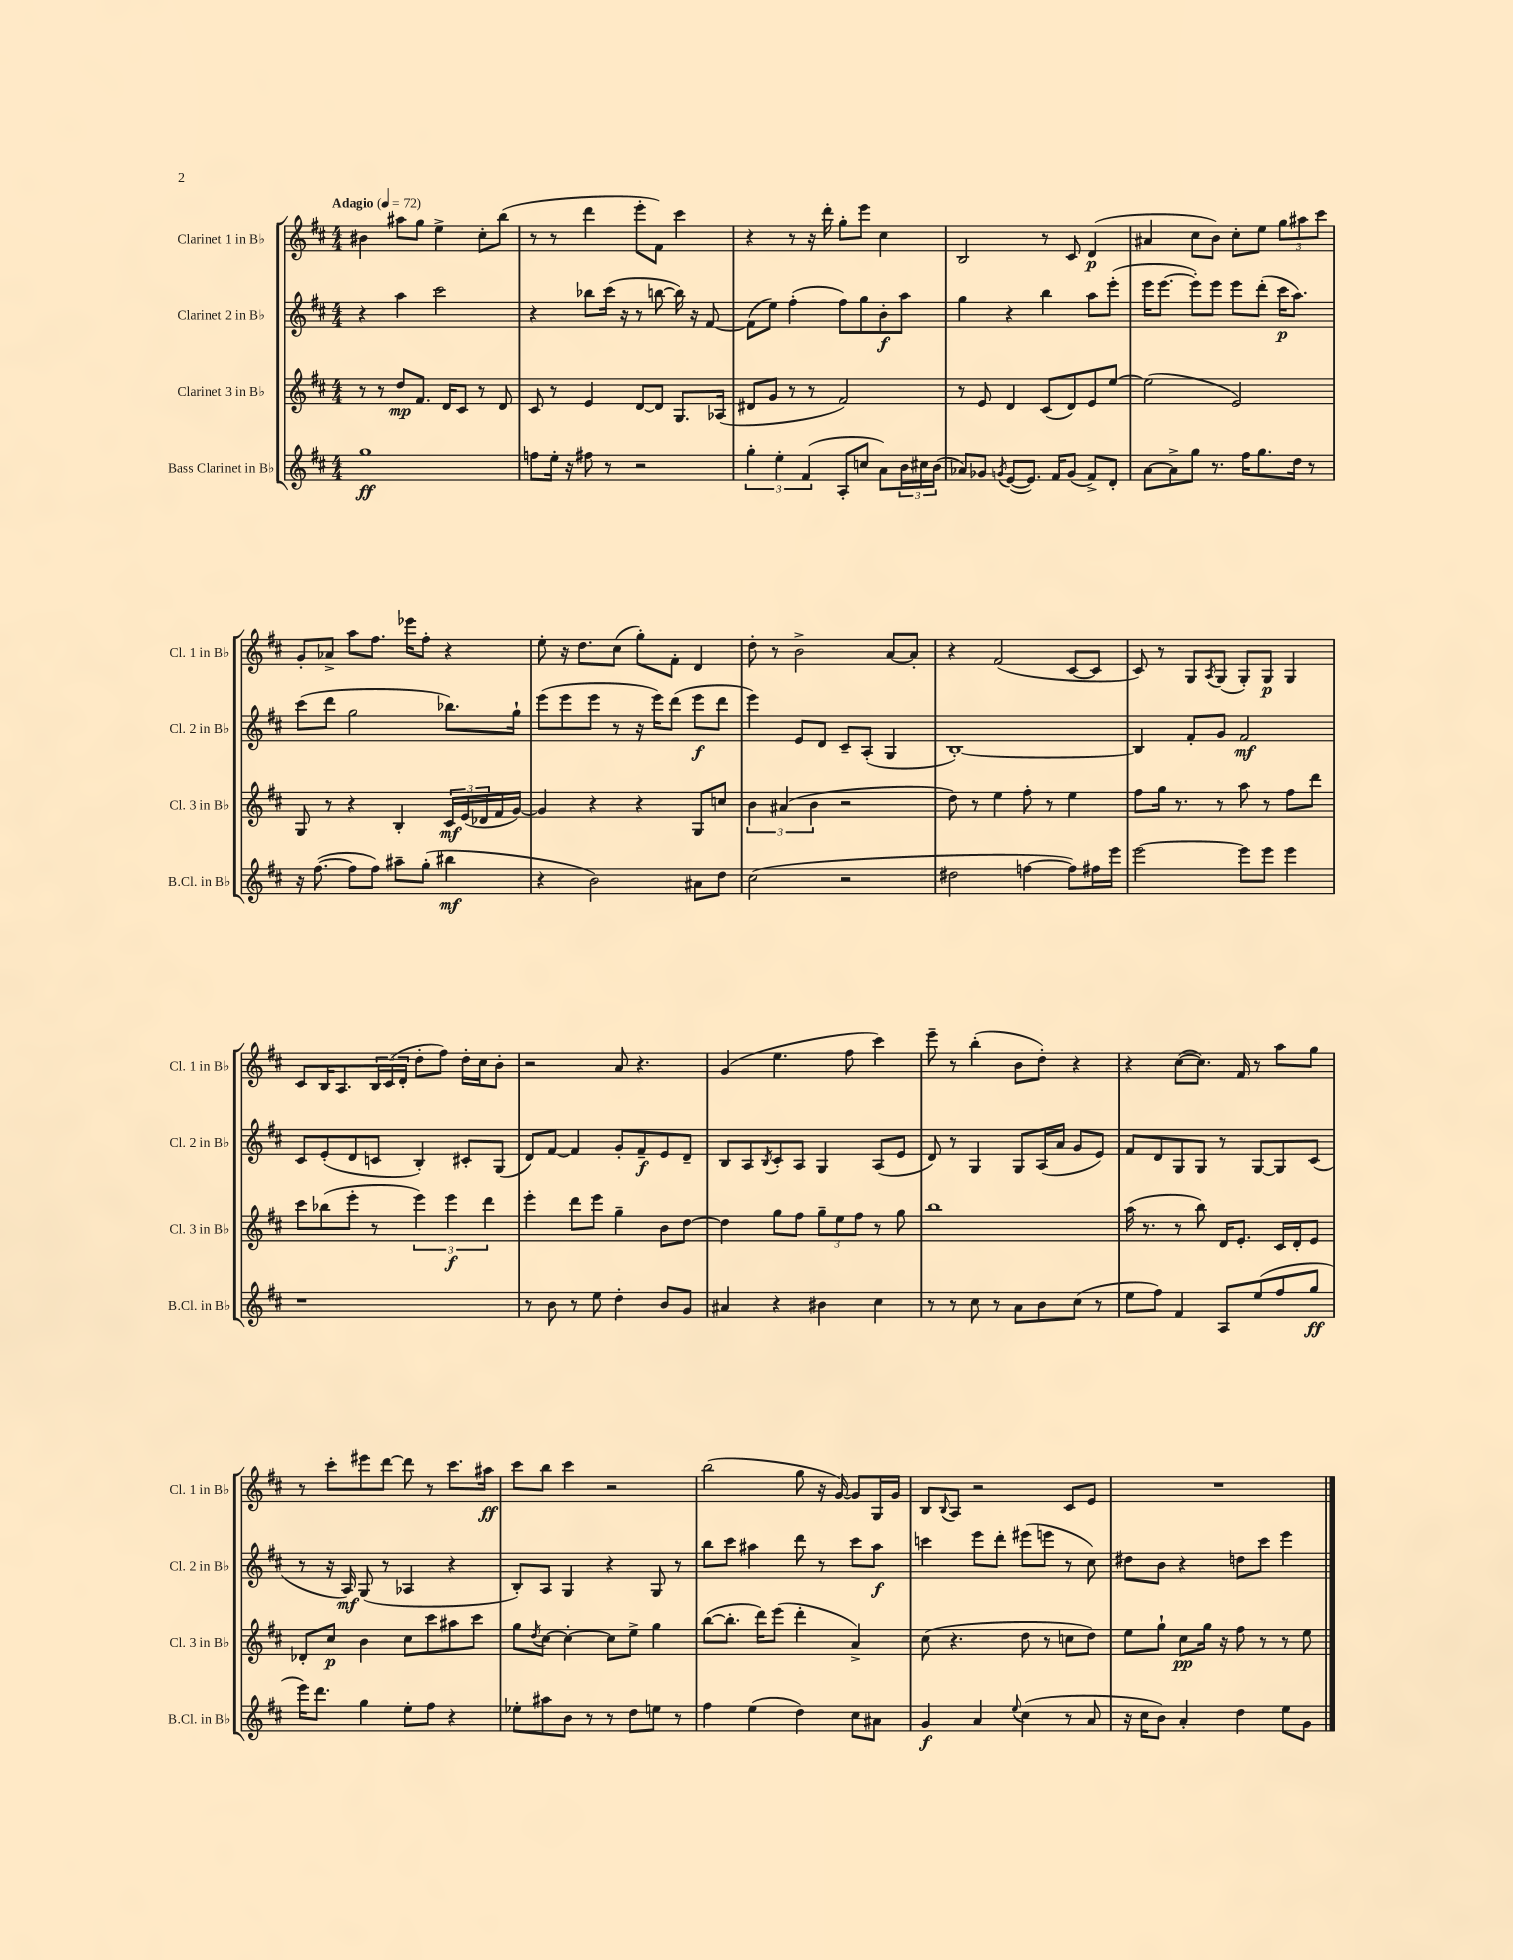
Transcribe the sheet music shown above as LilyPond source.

<<
\new StaffGroup <<
\new Staff = "s0" \with { instrumentName = "Clarinet 1 in Bb" shortInstrumentName = "Cl. 1 in Bb" } {
    \clef treble \key d \major \numericTimeSignature \time 4/4 \tempo "Adagio" 4 = 72
    bis'4 ais''8 g''8 e''4-> cis''8-. b''8( |
    r8 r8 d'''4 e'''8-. fis'8) cis'''4 |
    r4 r8 r16 d'''16-. g''8-. e'''8 cis''4 |
    b2 r8 cis'8 d'4\p( |
    ais'4 cis''8 b'8) cis''8-. e''8 \tuplet 3/2 { g''8 ais''8 cis'''8 } |
    g'8-. aes'8-> a''8 fis''8. ees'''16 fis''8-. r4 |
    e''8-. r16 d''8. cis''8( g''8-.) fis'8-. d'4 |
    d''8-. r8 b'2-> a'8~ a'8-. |
    r4 fis'2( cis'8~ cis'8 |
    cis'8) r8 g8 \acciaccatura { a8 } g8( g8-.) g8\p g4 |
    cis'8 b16 a8. \tuplet 3/2 { b16 cis'16( d'16-. } d''8-. fis''8) d''16-. cis''16 b'8-. |
    r2 a'8 r4. |
    g'4( e''4. fis''8 cis'''4) |
    e'''8-- r8 b''4-.( b'8 d''8-.) r4 |
    r4 cis''8~( cis''8.) fis'16 r8 a''8 g''8 |
    r8 cis'''8-. eis'''8 d'''8~ d'''8 r8 cis'''8. ais''16\ff |
    cis'''8 b''8 cis'''4 r2 |
    b''2( g''8 r16 g'16~) g'8 g16 g'16 |
    b8 \appoggiatura { b8 } a8 r2 cis'8 e'8 |
    R1 \bar "|." |
}
\new Staff = "s1" \with { instrumentName = "Clarinet 2 in Bb" shortInstrumentName = "Cl. 2 in Bb" } {
    \clef treble \key d \major \numericTimeSignature \time 4/4
    r4 a''4 cis'''2 |
    r4 bes''8 cis'''16( r16 r8 b''8~ b''16) r16 fis'8~ |
    fis'8( e''8) fis''4-.( fis''8) g''8 b'8-.\f a''8 |
    g''4 r4 b''4 a''8 e'''8-.( |
    e'''16 e'''8.~ e'''8-.) e'''8 e'''8 d'''8-.( cis'''16\p a''8.) |
    cis'''8( d'''8 g''2 bes''8.) g''16-! |
    e'''8( e'''8 e'''8 r8 r16 e'''16) d'''8( e'''8\f d'''8 |
    e'''4) e'8 d'8 cis'8-- a8-.( g4 |
    b1~-.) |
    b4 fis'8-. g'8 fis'2\mf |
    cis'8 e'8-.( d'8 c'8 b4-.) cis'8-. g8( |
    d'8) fis'8~ fis'4 g'8-. fis'8--\f e'8 d'8-- |
    b8 a8 \acciaccatura { b8 } cis'8-. a8 g4 a8( e'8 |
    d'8) r8 g4 g8 a16( a'16 g'8 e'8) |
    fis'8 d'8 g8 g8 r8 g8~ g8 cis'8( |
    r8 r16 a16\mf) g8( r8 aes4 r4 |
    b8-.) a8 g4 r4 g8 r8 |
    b''8 cis'''8 ais''4 d'''8 r8 cis'''8 ais''8\f |
    c'''4 e'''8 d'''8-. eis'''8( e'''8 r8 cis''8) |
    dis''8 b'8 r4 d''8 cis'''8 e'''4 \bar "|." |
}
\new Staff = "s2" \with { instrumentName = "Clarinet 3 in Bb" shortInstrumentName = "Cl. 3 in Bb" } {
    \clef treble \key d \major \numericTimeSignature \time 4/4
    r8 r8 d''8\mp fis'8. d'16 cis'8 r8 d'8 |
    cis'8 r8 e'4 d'8~ d'8 g8. aes16( |
    dis'8 g'8 r8 r8 fis'2) |
    r8 e'8 d'4 cis'8( d'8) e'8 e''8~ |
    e''2( e'2) |
    g8 r8 r4 b4-. \tuplet 3/2 { cis'16\mf e'16( des'16 } fis'16 g'16~) |
    g'4 r4 r4 g8 c''8 |
    \tuplet 3/2 { b'4 ais'4( b'4 } r2 |
    d''8) r8 e''4 fis''8-. r8 e''4 |
    fis''8 g''16 r8. r8 a''8 r8 fis''8 d'''8 |
    cis'''8 bes''8( e'''8-. r8 \tuplet 3/2 { e'''4) e'''4\f d'''4 } |
    e'''4-. d'''8 e'''8 g''4-- b'8 d''8~ |
    d''4 g''8 fis''8 \tuplet 3/2 { g''8-- e''8 fis''8 } r8 g''8 |
    b''1 |
    a''16( r8. r8 b''8) d'16 e'8.-. cis'16 d'16-. e'8 |
    des'8-. cis''8\p b'4 cis''8 cis'''8 ais''8 cis'''8 |
    g''8 \acciaccatura { d''8 } cis''8~ cis''4~-. cis''8 e''8-> g''4 |
    b''8~( b''8.-. d'''16) e'''8( d'''4-. a'4->) |
    cis''8( r4. d''8 r8 c''8 d''8) |
    e''8 g''8-! cis''8\pp g''16 r16 fis''8 r8 r8 e''8 \bar "|." |
}
\new Staff = "s3" \with { instrumentName = "Bass Clarinet in Bb" shortInstrumentName = "B.Cl. in Bb" } {
    \clef treble \key d \major \numericTimeSignature \time 4/4
    g''1\ff |
    f''8 e''16-. r16 fis''8 r8 r2 |
    \tuplet 3/2 { g''4-. e''4-. fis'4( } a8-. c''8 a'8) \tuplet 3/2 { b'16 cis''16 b'16( } |
    aes'8) ges'8 \acciaccatura { g'8 } e'8~( e'8.) fis'16 g'8( fis'8->) d'8-. |
    a'8~ a'8-> g''8 r8. fis''16 g''8. d''16 r8 |
    r16 fis''8.~( fis''8 fis''8) ais''8-- g''8-.( bis''4\mf |
    r4 b'2) ais'8 d''8 |
    cis''2( r2 |
    dis''2 f''4~ f''8) fis''16 e'''16 |
    e'''2~ e'''8 e'''8 e'''4 |
    r1 |
    r8 b'8 r8 e''8 d''4-. b'8 g'8 |
    ais'4 r4 bis'4 cis''4 |
    r8 r8 cis''8 r8 a'8 b'8 cis''8( r8 |
    e''8 fis''8) fis'4 a8 e''8( fis''8 g''8\ff |
    e'''16) d'''8. g''4 e''8-. fis''8 r4 |
    ees''8-. ais''8 b'8 r8 r8 d''8 e''8 r8 |
    fis''4 e''4( d''4) cis''8 ais'8 |
    g'4\f a'4 \appoggiatura { e''8 } cis''4( r8 a'8 |
    r16 cis''16 b'8) a'4-. d''4 e''8 g'8 \bar "|." |
}
>>
>>
\layout { \context { \Score \remove "Bar_number_engraver" } }
